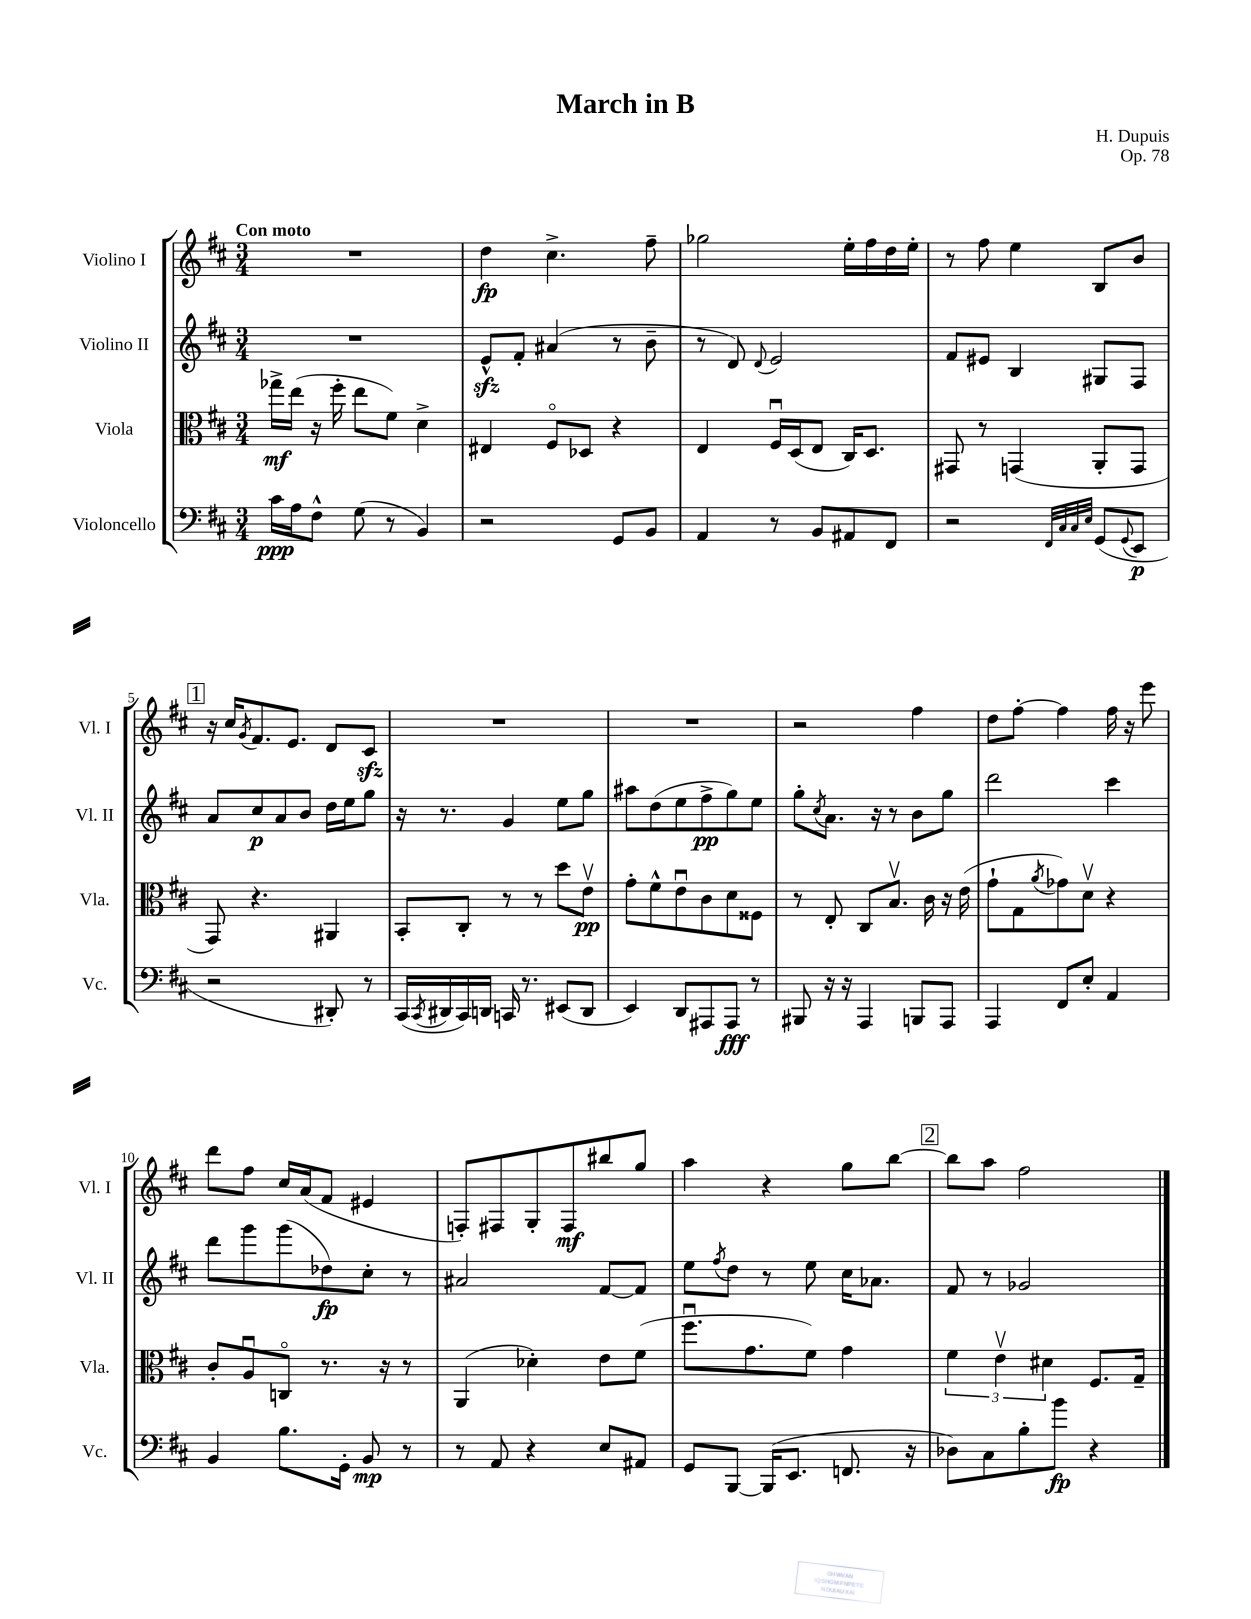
\header { title = "March in B" composer = "H. Dupuis" opus = "Op. 78" }
<<
\new StaffGroup <<
\new Staff = "s0" \with { instrumentName = "Violino I" shortInstrumentName = "Vl. I" } {
    \clef treble \key d \major \numericTimeSignature \time 3/4 \tempo "Con moto"
    R2. |
    d''4\fp cis''4.-> fis''8-- |
    ges''2 e''16-. fis''16 d''16 e''16-. |
    r8 fis''8 e''4 b8 b'8 |
    \mark \markup { \box "1" } r16 cis''16 \acciaccatura { g'8 } fis'8. e'8. d'8 cis'8\sfz |
    R2. |
    R2. |
    r2 fis''4 |
    d''8 fis''8~-. fis''4 fis''16 r16 e'''8 |
    d'''8 fis''8 cis''16 a'16( fis'8 eis'4 |
    f8-.) fis8 g8-. fis8\mf bis''8 g''8 |
    a''4 r4 g''8 b''8~ |
    \mark \markup { \box "2" } b''8 a''8 fis''2 \bar "|." |
}
\new Staff = "s1" \with { instrumentName = "Violino II" shortInstrumentName = "Vl. II" } {
    \clef treble \key d \major \numericTimeSignature \time 3/4
    R2. |
    e'8-^\sfz fis'8-. ais'4( r8 b'8-- |
    r8 d'8) \appoggiatura { d'8 } e'2 |
    fis'8 eis'8 b4 gis8 fis8 |
    \mark \markup { \box "1" } a'8 cis''8\p a'8 b'8 d''16 e''16 g''8 |
    r16 r8. g'4 e''8 g''8 |
    ais''8 d''8( e''8 fis''8->\pp g''8) e''8 |
    g''8-. \acciaccatura { cis''8 } a'8. r16 r8 b'8 g''8 |
    d'''2 cis'''4 |
    d'''8 g'''8 g'''8( des''8\fp) cis''8-. r8 |
    ais'2 fis'8~ fis'8 |
    e''8 \acciaccatura { fis''8 } d''8 r8 e''8 cis''16 aes'8. |
    \mark \markup { \box "2" } fis'8 r8 ges'2 \bar "|." |
}
\new Staff = "s2" \with { instrumentName = "Viola" shortInstrumentName = "Vla." } {
    \clef alto \key d \major \numericTimeSignature \time 3/4
    ges''16->\mf e''16( r16 fis''16-. e''8 fis'8) d'4-> |
    eis4 fis8\flageolet des8 r4 |
    e4 fis16\downbow d16( e8 cis16) d8. |
    gis,8 r8 g,4( a,8-. g,8 |
    \mark \markup { \box "1" } g,8) r4. ais,4 |
    b,8-. cis8-. r8 r8 d''8 e'8\upbow\pp |
    g'8-. fis'8-^ e'8\downbow cis'8 d'8 fisis8 |
    r8 e8-. cis8 b8.\upbow cis'16 r16 e'16( |
    g'8-! g8 \acciaccatura { a'8 } ges'8) d'8\upbow r4 |
    cis'8-. a8\downbow c8\flageolet r8. r16 r8 |
    a,4( des'4-.) e'8 fis'8( |
    fis''8.\downbow g'8. fis'8) g'4 |
    \mark \markup { \box "2" } \tuplet 3/2 { fis'4 e'4\upbow dis'4 } fis8. g16-- \bar "|." |
}
\new Staff = "s3" \with { instrumentName = "Violoncello" shortInstrumentName = "Vc." } {
    \clef bass \key d \major \numericTimeSignature \time 3/4
    cis'16\ppp a16 fis8-^ g8( r8 b,4) |
    r2 g,8 b,8 |
    a,4 r8 b,8 ais,8 fis,8 |
    r2 \grace { fis,32 cis32 cis32 e32 } g,8( \appoggiatura { g,8 } e,8\p |
    \mark \markup { \box "1" } r2 dis,8-.) r8 |
    cis,16( \acciaccatura { cis,8 } dis,16 cis,16) d,16 c,16 r8. eis,8( d,8 |
    e,4) d,8 ais,,8 ais,,8\fff r8 |
    bis,,8 r16 r16 a,,4 b,,8 a,,8 |
    a,,4 fis,8 e8-. a,4 |
    b,4 b8. g,16-. b,8\mp r8 |
    r8 a,8 r4 e8 ais,8 |
    g,8 b,,8~ b,,16( e,8. f,8. r16 |
    \mark \markup { \box "2" } des8) cis8 b8-. b'8\fp r4 \bar "|." |
}
>>
>>
